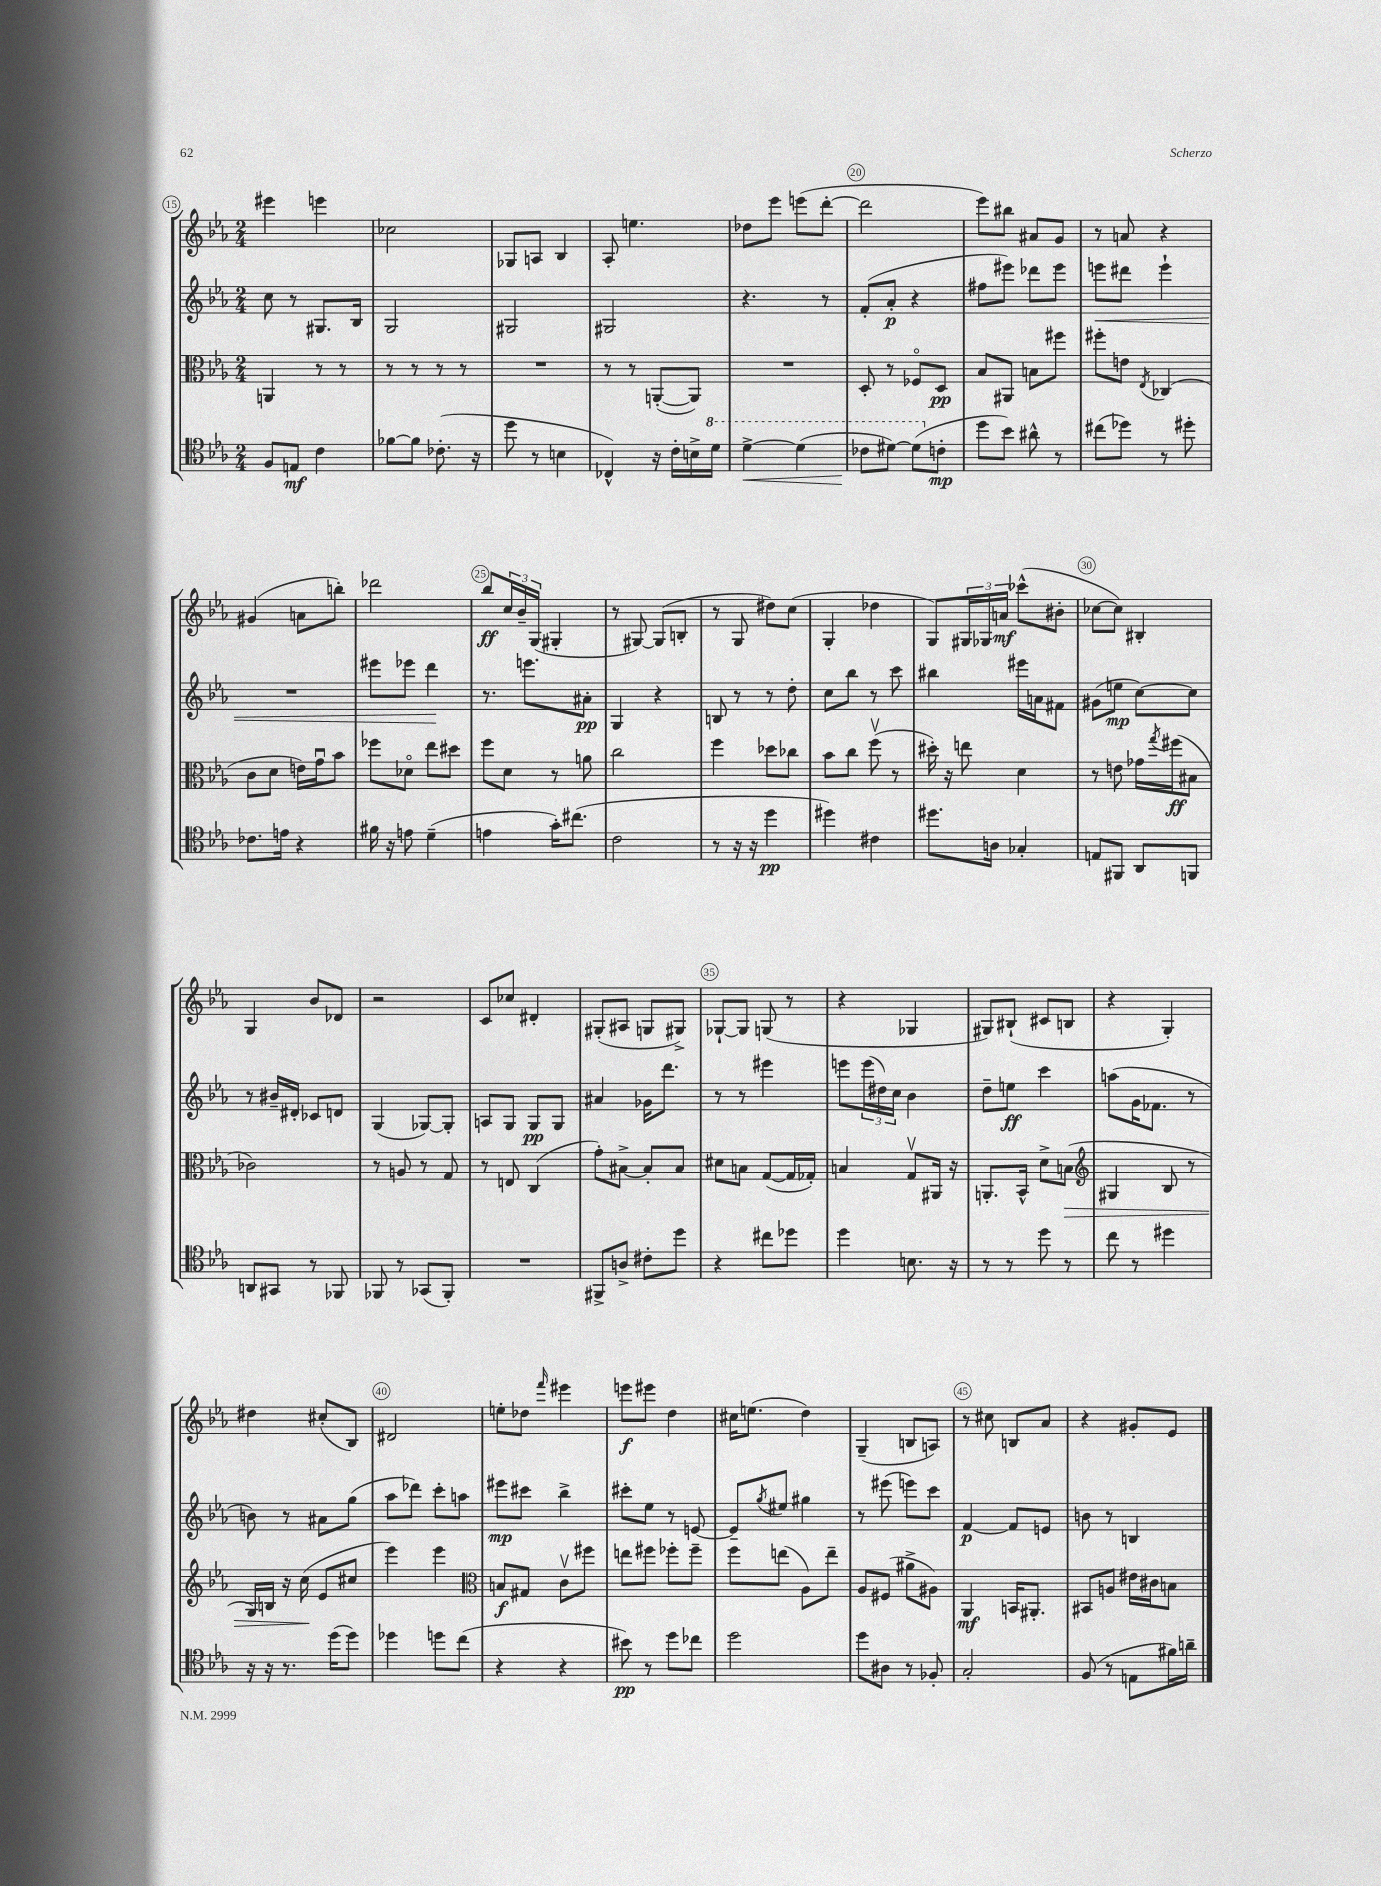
<<
\new StaffGroup <<
\new Staff = "s0" {
    \clef treble \key ees \major \numericTimeSignature \time 2/4
    eis'''4 e'''4 |
    ces''2 |
    ges8 a8 bes4 |
    aes8-. e''4. |
    des''8 ees'''8 e'''8( d'''8~-. |
    d'''2 |
    ees'''8) bis''8 ais'8 g'8 |
    r8 a'8 r4 |
    gis'4( a'8 b''8-.) |
    des'''2 |
    bes''8\ff \tuplet 3/2 { c''16 bes'16-- g16( } gis4-. |
    r8 gis8~) gis8( b8-. |
    r8 g8 dis''8) c''8( |
    g4-. des''4 |
    g8) \tuplet 3/2 { gis16 ges16 a'16\mf } ces'''8-^( bis'8-. |
    ces''8~ ces''8) bis4-. |
    g4 bes'8 des'8 |
    r2 |
    c'8 ces''8 dis'4-. |
    gis8-.( ais8 g8 gis8->) |
    ges8~-! ges8 g8( r8 |
    r4 ges4 |
    gis8) bis8-!( cis'8 b8 |
    r4 g4-.) |
    dis''4 cis''8-.( bes8) |
    dis'2 |
    e''8-. des''8 \grace { f'''16 } eis'''4 |
    e'''8\f eis'''8 d''4 |
    cis''16 e''8.( d''4) |
    g4--( b8 a8) |
    r8 cis''8 b8 aes'8 |
    r4 gis'8-. ees'8 \bar "|." |
}
\new Staff = "s1" {
    \clef treble \key ees \major \numericTimeSignature \time 2/4
    c''8 r8 gis8. bes16 |
    g2 |
    gis2 |
    gis2 |
    r4. r8 |
    f'8-.( aes'8-.\p r4 |
    fis''8 eis'''8) des'''8 eis'''8 |
    e'''8\< dis'''8 e'''4-! |
    R2 |
    eis'''8 ees'''8 d'''4\! |
    r8. e'''8. ais'8-.\pp |
    g4 r4 |
    b8 r8 r8 d''8-. |
    c''8 bes''8 r8 c'''8 |
    bis''4 eis'''16 a'16 fis'8 |
    gis'8( e''8\mp c''8~) c''8 |
    r8 bis'16-- dis'16-. ces'8 d'8 |
    g4( ges8~) ges8-. |
    a8 g8 g8\pp g8 |
    ais'4 ges'16 d'''8. |
    r8 r8 eis'''4 |
    e'''8 \tuplet 3/2 { e'''16( dis''16) c''16 } bes'4 |
    d''8-- e''8\ff c'''4 |
    a''8( g'16 fes'8. r8 |
    b'8) r8 ais'8 g''8( |
    aes''8 des'''8) c'''8-. a''8 |
    eis'''8\mp cis'''8 bes''4-> |
    cis'''8-. ees''8 r8 e'8~ |
    e'8-- \acciaccatura { g''8 } eis''8 gis''4 |
    r8 eis'''8( e'''8) c'''8 |
    f'4~\p f'8 e'8 |
    b'8 r8 b4 \bar "|." |
}
\new Staff = "s2" {
    \clef alto \key ees \major \numericTimeSignature \time 2/4
    a,4 r8 r8 |
    r8 r8 r8 r8 |
    R2 |
    r8 r8 a,8~-.( a,8) |
    R2 |
    d8-. r8 fes8\flageolet d8\pp |
    bes8 ais,8 b8 fis''8 |
    fis''8-. e'8 \acciaccatura { ees8 } ces4( |
    c'8 d'8 e'16) g'16\downbow bes'8 |
    fes''8 des'8\flageolet ees''8 dis''8 |
    f''8 d'8 r8 a'8 |
    c''2 |
    f''4 des''8 ces''8 |
    bes'8 c''8 f''8\upbow( r8 |
    dis''16-.) r16 e''8 d'4 |
    r8 e'8 ges'16 \acciaccatura { g''8 } fis''16\ff( bis8 |
    ces'2) |
    r8 a8 r8 g8 |
    r8 e8 c4( |
    g'8-.) bis8~-> bis8-. bis8 |
    dis'8 b8 g8~( g16 ges16-.) |
    b4 g8\upbow ais,16 r16 |
    a,8.-. bes,16-^ d'8-> b8\>( |
    \clef treble gis4 bes8 r8 |
    g16) b16 r16 c''16\!( ees'8 cis''8 |
    ees'''4) ees'''4 |
    \clef alto b8\f gis8 c'8\upbow fis''8 |
    e''8 fis''8 fes''8-. fes''8-- |
    f''8 e''8( aes8) e''8-- |
    aes8 fis8( ais'8-> ais8) |
    aes,4\mf b,16 ais,8.-. |
    bis,8 a8 eis'16 cis'16 b8 \bar "|." |
}
\new Staff = "s3" {
    \clef tenor \key ees \major \numericTimeSignature \time 2/4
    f8 e8\mf c'4 |
    fes'8~ fes'8 ces'8.-.( r16 |
    d''8 r8 b4 |
    ces4-^) r16 c'16-. b16-> \ottava #1 d''16 |
    d''4~->\< d''4( |
    ces''8\! dis''8~) dis''8( \ottava #0 c'!8-.\mp |
    d''8 bes'8) ais'8-^ r8 |
    cis''8( des''8) r8 dis''8-. |
    ces'8. e'16 r4 |
    fis'16 r16 e'8 d'4--( |
    e'4 g'16-.) cis''8.( |
    c'2 |
    r8 r16 r16 d''4\pp |
    dis''4) cis'4 |
    dis''8. a16 ges4-. |
    e8 fis,8 aes,8 f,8 |
    a,8 gis,8 r8 fes,8 |
    fes,8 r8 ges,8( fes,8-.) |
    R2 |
    fis,8-> a8-> cis'8-. d''8 |
    r4 cis''8 des''8 |
    d''4 b8. r16 |
    r8 r8 d''8 r8 |
    c''8 r8 dis''4 |
    r16 r16 r8. d''16( d''8) |
    des''4 d''8 c''8( |
    r4 r4 |
    bis'8\pp) r8 d''8 ces''8 |
    d''2 |
    d''8 ais8 r8 fes8-. |
    g2-. |
    f8( r8 e8 fis'16) a'16-- \bar "|." |
}
>>
>>
\layout { \context { \Score currentBarNumber = #15 \override BarNumber.break-visibility = ##(#f #t #t) barNumberVisibility = #(every-nth-bar-number-visible 5) \override BarNumber.stencil = #(make-stencil-circler 0.1 0.3 ly:text-interface::print) } }
